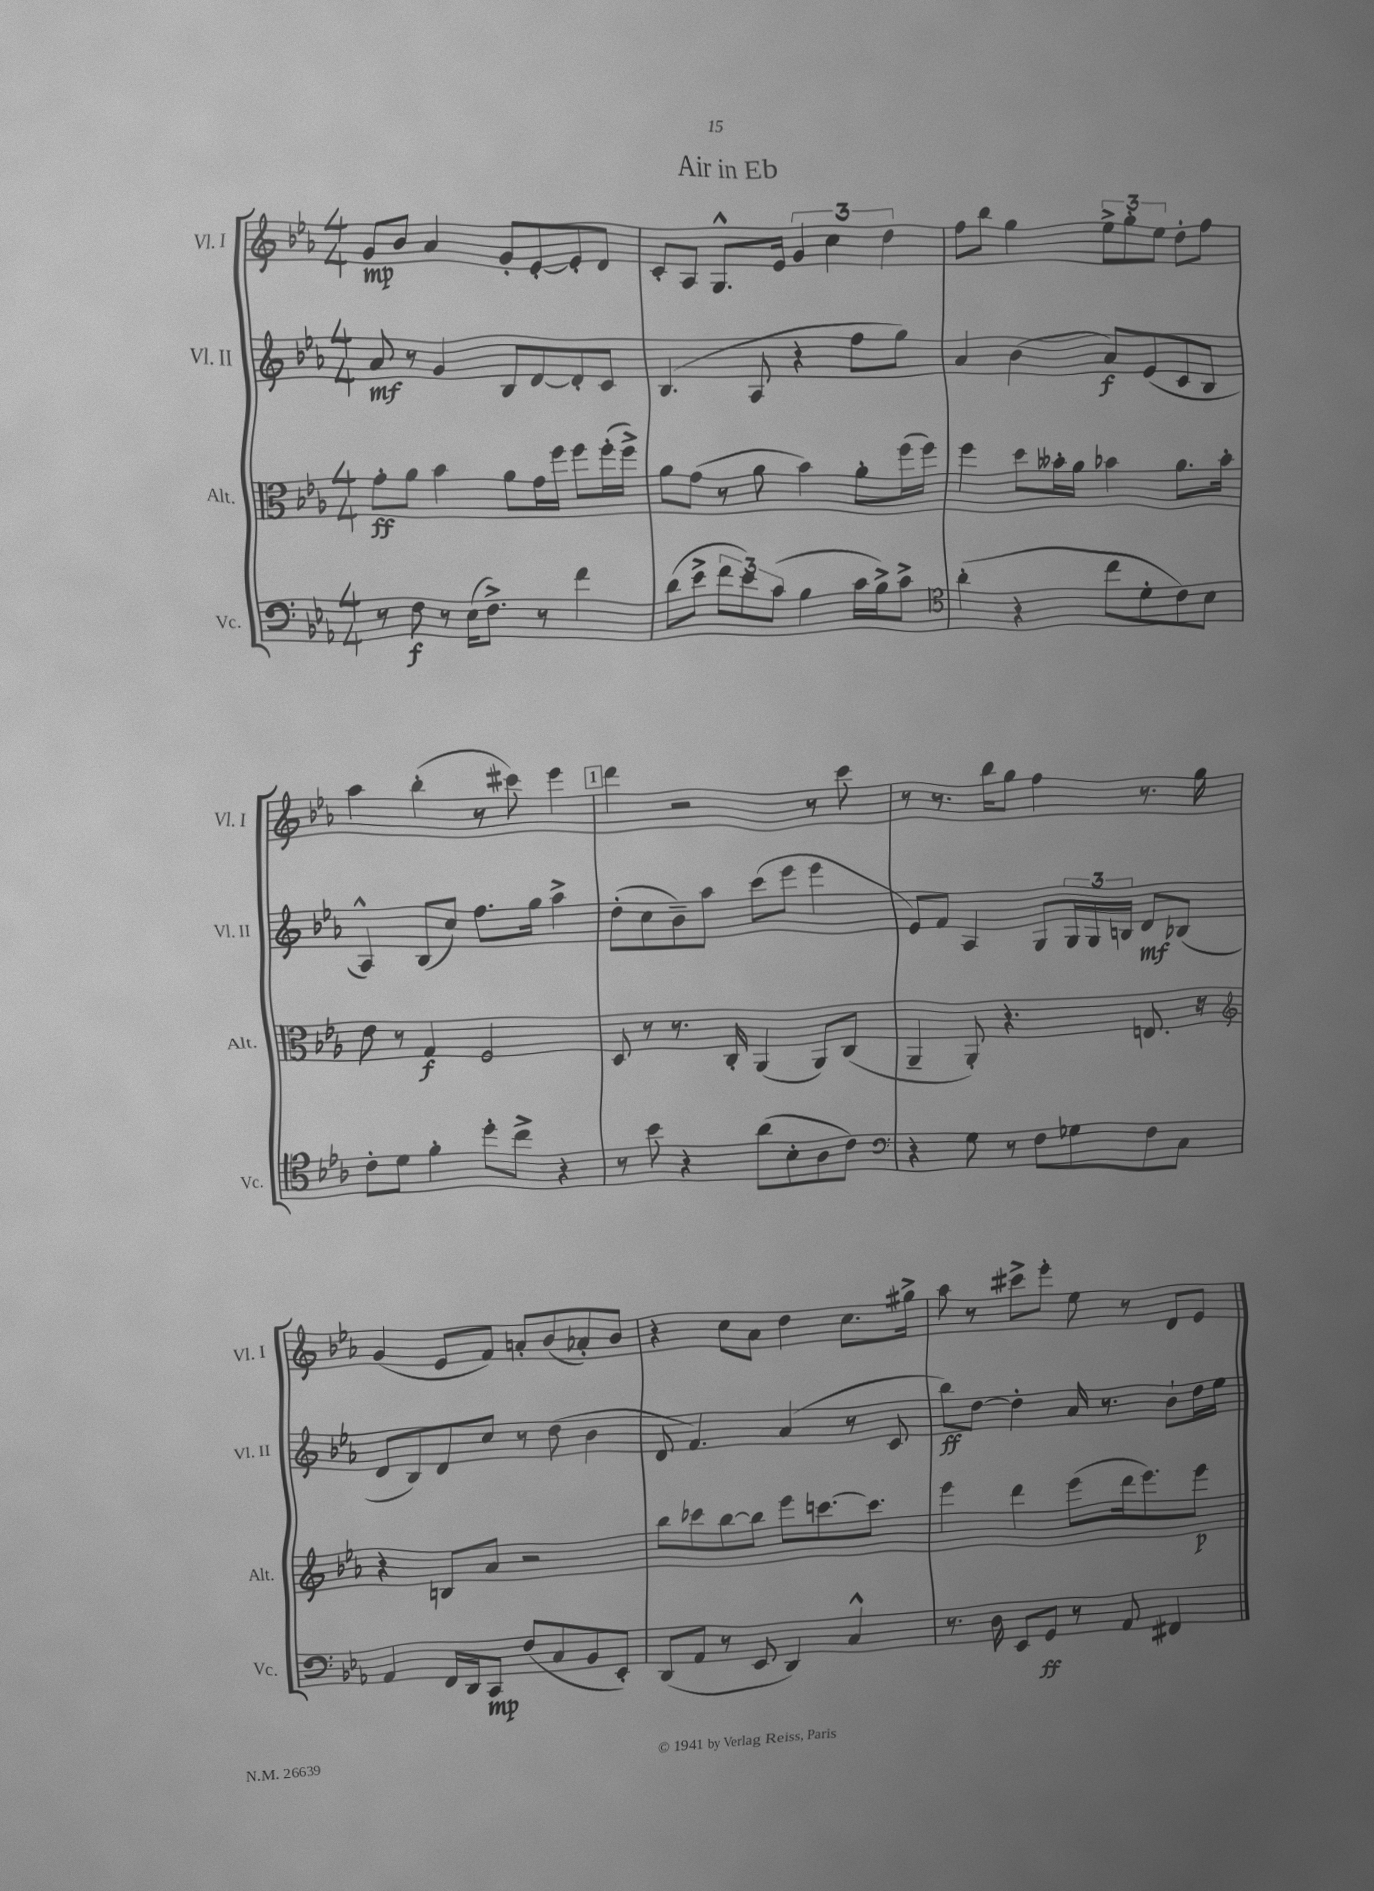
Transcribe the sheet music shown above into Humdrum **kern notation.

**kern	**kern	**kern	**kern
*staff4	*staff3	*staff2	*staff1
*clefF4	*clefC3	*clefG2	*clefG2
*k[b-e-a-]	*k[b-e-a-]	*k[b-e-a-]	*k[b-e-a-]
*M4/4	*M4/4	*M4/4	*M4/4
8r	8g'	8a-	8g
8F	8a-	8r	8b-
8r	4b-	4g	4a-
(16E-	.	.	.
8.F^)	.	.	.
.	8a-	8B-	8g'
8r	16g	[8d	[8e-'
.	16ff	.	.
4f	8ff	8d']	8e-']
.	(16ff'	8c	8d
.	16ff^)	.	.
=	=	=	=
(8d	8a-	(4.B-	8c'
8e-^	(8g	.	8A-
12f	8r	.	8.G^^
12e-)	.	.	.
.	8a-	8A-	.
(12c	.	.	.
.	.	.	16e-
4B-	4b-)	4r	6g
.	.	.	6cc
16c	8a-'	8ff	.
16B-^)	.	.	.
.	.	.	6dd
8c^	(16ff	8gg)	.
.	16ff)	.	.
=	=	=	=
*clefC4	*	*	*
(4a-'	4ff	4a-	8ff
.	.	.	8bb-
4r	8dd	(4b-	4gg
.	16b--'	.	.
.	16a-	.	.
8cc	4b-	8a-)	12ee-^
.	.	.	12gg'
8d'	.	(8e-	.
.	.	.	12ee-
8c)	8.a-	8c	8dd'
8B-	.	8B-	8ff
.	16b-'	.	.
=	=	=	=
8c'	8e-	4A-^^)	4aa-
8d	8r	.	.
4f'	4G	(8B-	(4bb-'
.	.	8cc)	.
8dd'	2F	8.ff	8r
8cc^	.	.	8ccc#)
.	.	16gg	.
4r	.	4aa-^	4eee-
=	=	=	=
8r	8D	(8dd'	4ddd
8b-	8r	8cc	.
4r	8.r	8b-~)	2r
.	.	8aa-	.
.	16C'	.	.
(8a-	(4AA-	(8ccc	.
8B-'	.	8eee-	.
8A-	8AA-)	4eee-	8r
8c)	(8C	.	8ccc
=	=	=	=
*clefF4	*	*	*
4r	4AA-~	8e-)	8r
.	.	8f	8.r
8G	8AA-')	4A-	.
.	.	.	16bb-
8r	4.r	.	8gg
8F	.	8G	4ff
8G-	.	24G	.
.	.	24G	.
.	.	24B	.
8F	8.E	8d	8.r
8C	.	(8B-	.
.	16r	.	16gg
=	=	=	=
*	*clefG2	*	*
4AA-	4r	8d	(4g
.	.	8B-)	.
16FF	8B	8d	8e-
16DD	.	.	.
8CC	8a-	8cc	8f)
(8F	2r	8r	8a'
8C	.	(8dd	(8b-
8BB-	.	4b-	8a-')
8EE-')	.	.	8b-
=	=	=	=
(8DD	8bb-	8d	4r
8AA-	8ccc-	4.f)	.
8r	[8bb-	.	8cc
8EE-	8bb-]	.	8a-
4DD)	8eee-	(4a-	4dd
.	[8.ccc	.	.
4C^^	.	8r	8.cc
.	8.ccc]	.	.
.	.	8c	.
.	.	.	16gg#^
=	=	=	=
8.r	4eee-	8bb-)	8aa-
.	.	[8dd	8r
16D	.	.	.
8EE-	4ddd	4dd']	8ccc#^
8GG	.	.	8eee-'
8r	(8eee-	16a-	8ee-
.	.	8.r	.
8AA-	16ddd	.	8r
.	8.eee-)	.	.
4FF#	.	8b-`	8d
.	8eee-	16dd	8e-
.	.	16ee-	.
==	==	==	==
*-	*-	*-	*-
